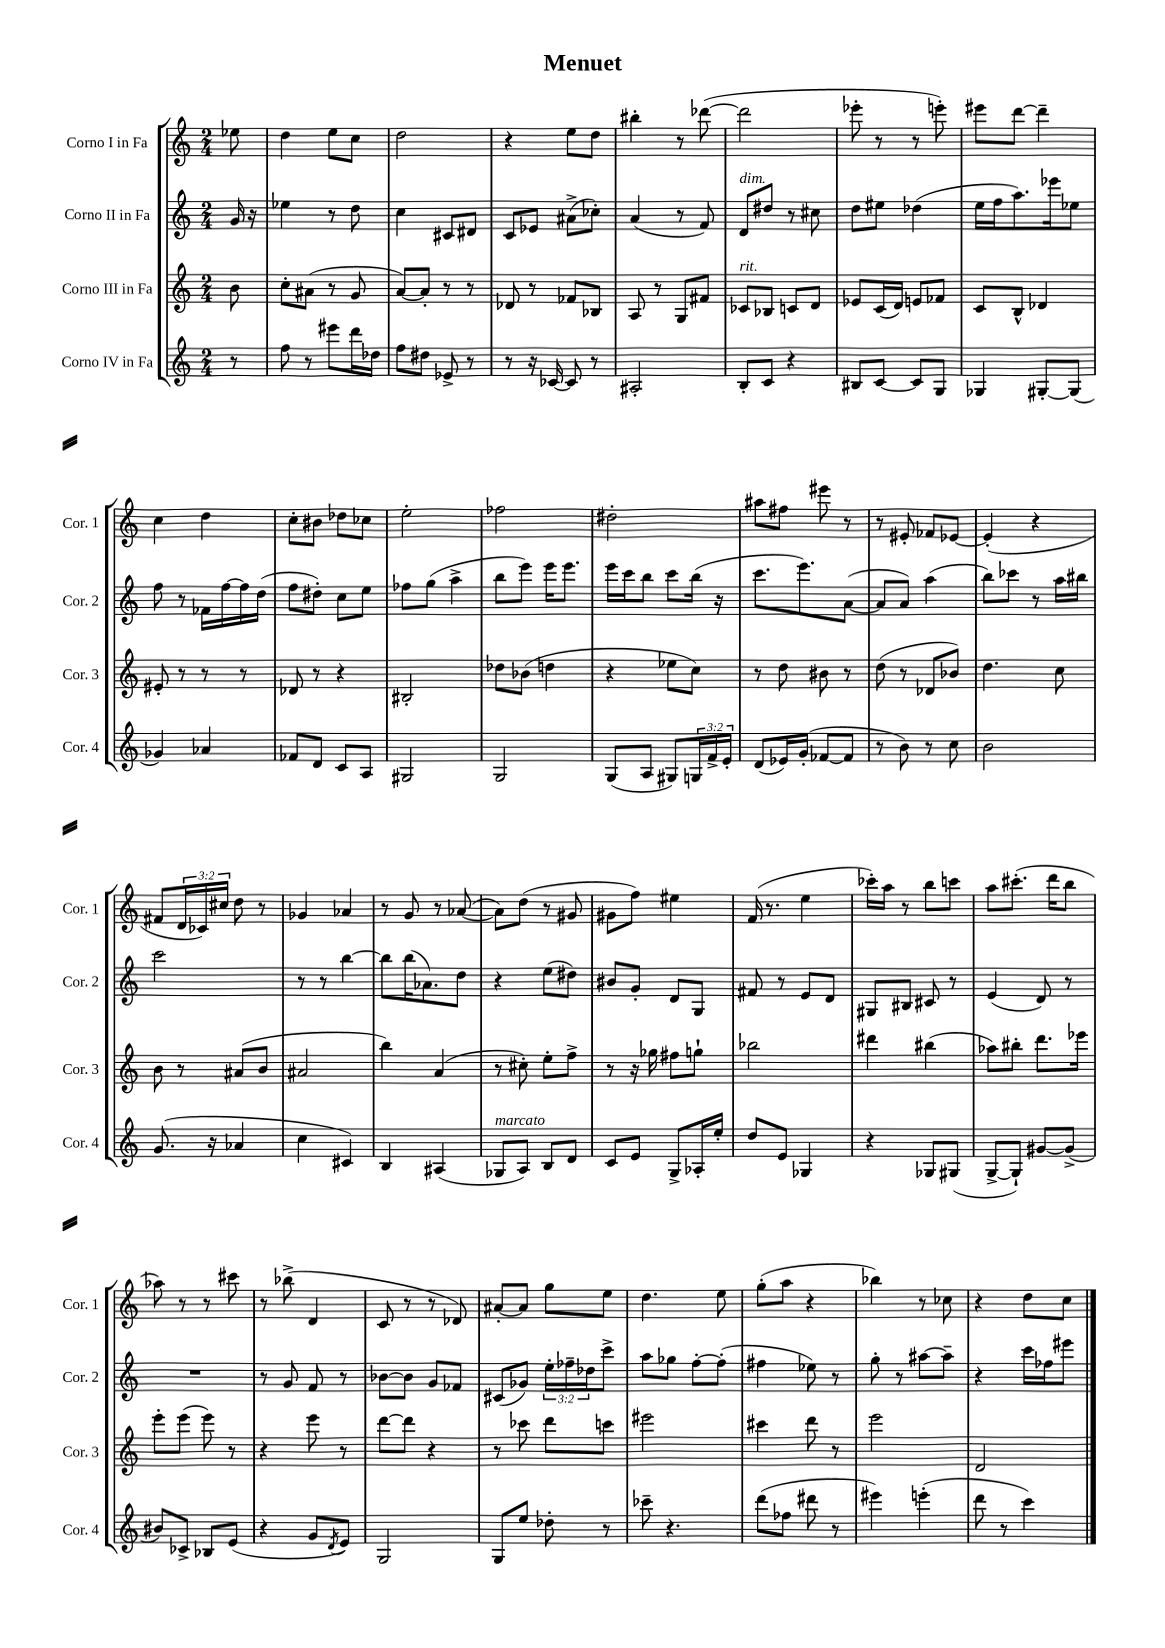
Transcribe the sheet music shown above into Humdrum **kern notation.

**kern	**kern	**kern	**kern
*staff4	*staff3	*staff2	*staff1
*clefG2	*clefG2	*clefG2	*clefG2
*k[]	*k[]	*k[]	*k[]
*M2/4	*M2/4	*M2/4	*M2/4
8r	8b	16g	8ee-
.	.	16r	.
=	=	=	=
8ff	8cc'	4ee-	4dd
8r	(8a#	.	.
8eee#	8r	8r	8ee
16ddd	8g	8dd	8cc
16dd-	.	.	.
=	=	=	=
8ff	[8a)	4cc	2dd
8dd#	8a']	.	.
8e-^	8r	8c#	.
8r	8r	8d#	.
=	=	=	=
8r	8d-	8c	4r
16r	8r	8e-	.
[16c-	.	.	.
8c-]	8f-	(8a#^	8ee
8r	8B-	8cc-')	8dd
=	=	=	=
2A#'	8A	(4a	4bb#'
.	8r	.	.
.	8G	8r	8r
.	8f#	8f)	([8ddd-
=	=	=	=
8B'	8c-	8d	2ddd-]
8c	8B-	8dd#	.
4r	8c	8r	.
.	8d	8cc#	.
=	=	=	=
8B#	8e-	8dd	8eee-'
[8c	(16c	8ee#	8r
.	16d)	.	.
8c]	8e	(4dd-	8r
8G	8f-	.	8eee')
=	=	=	=
4G-	8c	16ee	8eee#
.	.	16ff	.
.	8B^^	8.aa)	[8ddd
[8G#'	4d-	.	4ddd~]
.	.	16eee-	.
(8G#]	.	8ee-	.
=	=	=	=
4g-)	8e#'	8ff	4cc
.	8r	8r	.
4a-	8r	16f-	4dd
.	.	[16ff	.
.	8r	16ff]	.
.	.	(16dd	.
=	=	=	=
8f-	8d-	8ff	8cc'
8d	8r	8dd#')	8b#
8c	4r	8cc	8dd-
8A	.	8ee	8cc-
=	=	=	=
2G#	2B#'	8ff-	2ee'
.	.	(8gg	.
.	.	4aa^	.
=	=	=	=
2G	8dd-	8bb	2ff-
.	(8b-	8eee)	.
.	4dd	16eee	.
.	.	8.eee	.
=	=	=	=
(8G	4r	16eee	2dd#'
.	.	16ccc	.
8A	.	8bb	.
8G#)	8ee-	8ccc	.
24G	8cc)	(16bb	.
24f^	.	.	.
.	.	16r	.
24e'	.	.	.
=	=	=	=
(8d	8r	8.ccc	8aa#
16e-)	8dd	.	8ff#
(16g'	.	8.eee)	.
[8f-	8b#	.	8eee#
8f-]	8r	([8a	8r
=	=	=	=
8r	(8dd	8a]	8r
8b)	8r	8a)	8e#'
8r	8d-	(4aa	8f-
8cc	8b-)	.	[8e-
=	=	=	=
2b	4.dd	8bb)	(4e-']
.	.	8ccc-	.
.	.	8r	4r
.	8cc	16aa	.
.	.	16bb#	.
=	=	=	=
(8.g	8b	2ccc	8f#
.	8r	.	24d
.	.	.	24c-)
16r	.	.	.
.	.	.	24cc#
4a-	(8a#	.	8dd
.	8b	.	8r
=	=	=	=
4cc	2a#	8r	4g-
.	.	8r	.
4c#)	.	[4bb	4a-
=	=	=	=
4B	4bb)	8bb]	8r
.	.	(16bb	8g
.	.	8.a-)	.
(4A#	(4a	.	8r
.	.	8dd	([8a-
=	=	=	=
8G-	8r	4r	8a-])
8A)	8cc#')	.	(8dd
8B	8ee'	(8ee	8r
8d	8ff^	8dd#)	8g#
=	=	=	=
8c	8r	8b#	8g#
8e	16r	8g'	8ff)
.	16gg-	.	.
8G^	8ff#	8d	4ee#
16A-'	8gg`	8G	.
16ee'	.	.	.
=	=	=	=
8dd	2bb-	8f#	(16f
.	.	.	8.r
8e	.	8r	.
4G-	.	8e	4ee
.	.	8d	.
=	=	=	=
4r	4ddd#	8G#	16ccc-')
.	.	.	16aa
.	.	8B#	8r
8G-	(4bb#	8c#	8bb
(8G#	.	8r	8ccc
=	=	=	=
[8G^	8aa-)	(4e	8aa
8G`])	8bb#'	.	(8.ccc#'
[8g#	8.ddd	8d)	.
.	.	.	16ddd
(8g#^]	.	8r	8bb
.	16eee-	.	.
=	=	=	=
8b#)	8eee'	2r	8aa-)
8c-^	(8eee	.	8r
8B-	8eee)	.	8r
(8e	8r	.	8ccc#
=	=	=	=
4r	4r	8r	8r
.	.	8g	(8bb-^
8g	8eee	8f	4d
8qd	.	.	.
8e)	8r	8r	.
=	=	=	=
2G	[8ddd	[8b-	8c
.	8ddd]	8b-]	8r
.	4r	8g	8r
.	.	8f-	8d-)
=	=	=	=
8G	8r	(8c#	[8a#'
8ee	8ccc-	8g-)	8a#]
8dd-'	8ddd	24ee'	8gg
.	.	24ff-~	.
.	.	24dd-	.
8r	8ccc	8ccc^	8ee
=	=	=	=
8ccc-~	2eee#	8aa	4.dd
4.r	.	8gg-	.
.	.	[8ff'	.
.	.	(8ff']	8ee
=	=	=	=
(8ddd	4ccc#	4ff#	(8gg'
8ff-	.	.	8aa
8ddd#	8ddd	8ee-)	4r
8r	8r	8r	.
=	=	=	=
4eee#)	2eee	8gg'	4bb-)
.	.	8r	.
(4eee'	.	[8aa#	8r
.	.	8aa#~]	8cc-
=	=	=	=
8ddd	2d	4r	4r
8r	.	.	.
4ccc)	.	16ccc	8dd
.	.	16ff-	.
.	.	8eee#	8cc
==	==	==	==
*-	*-	*-	*-
